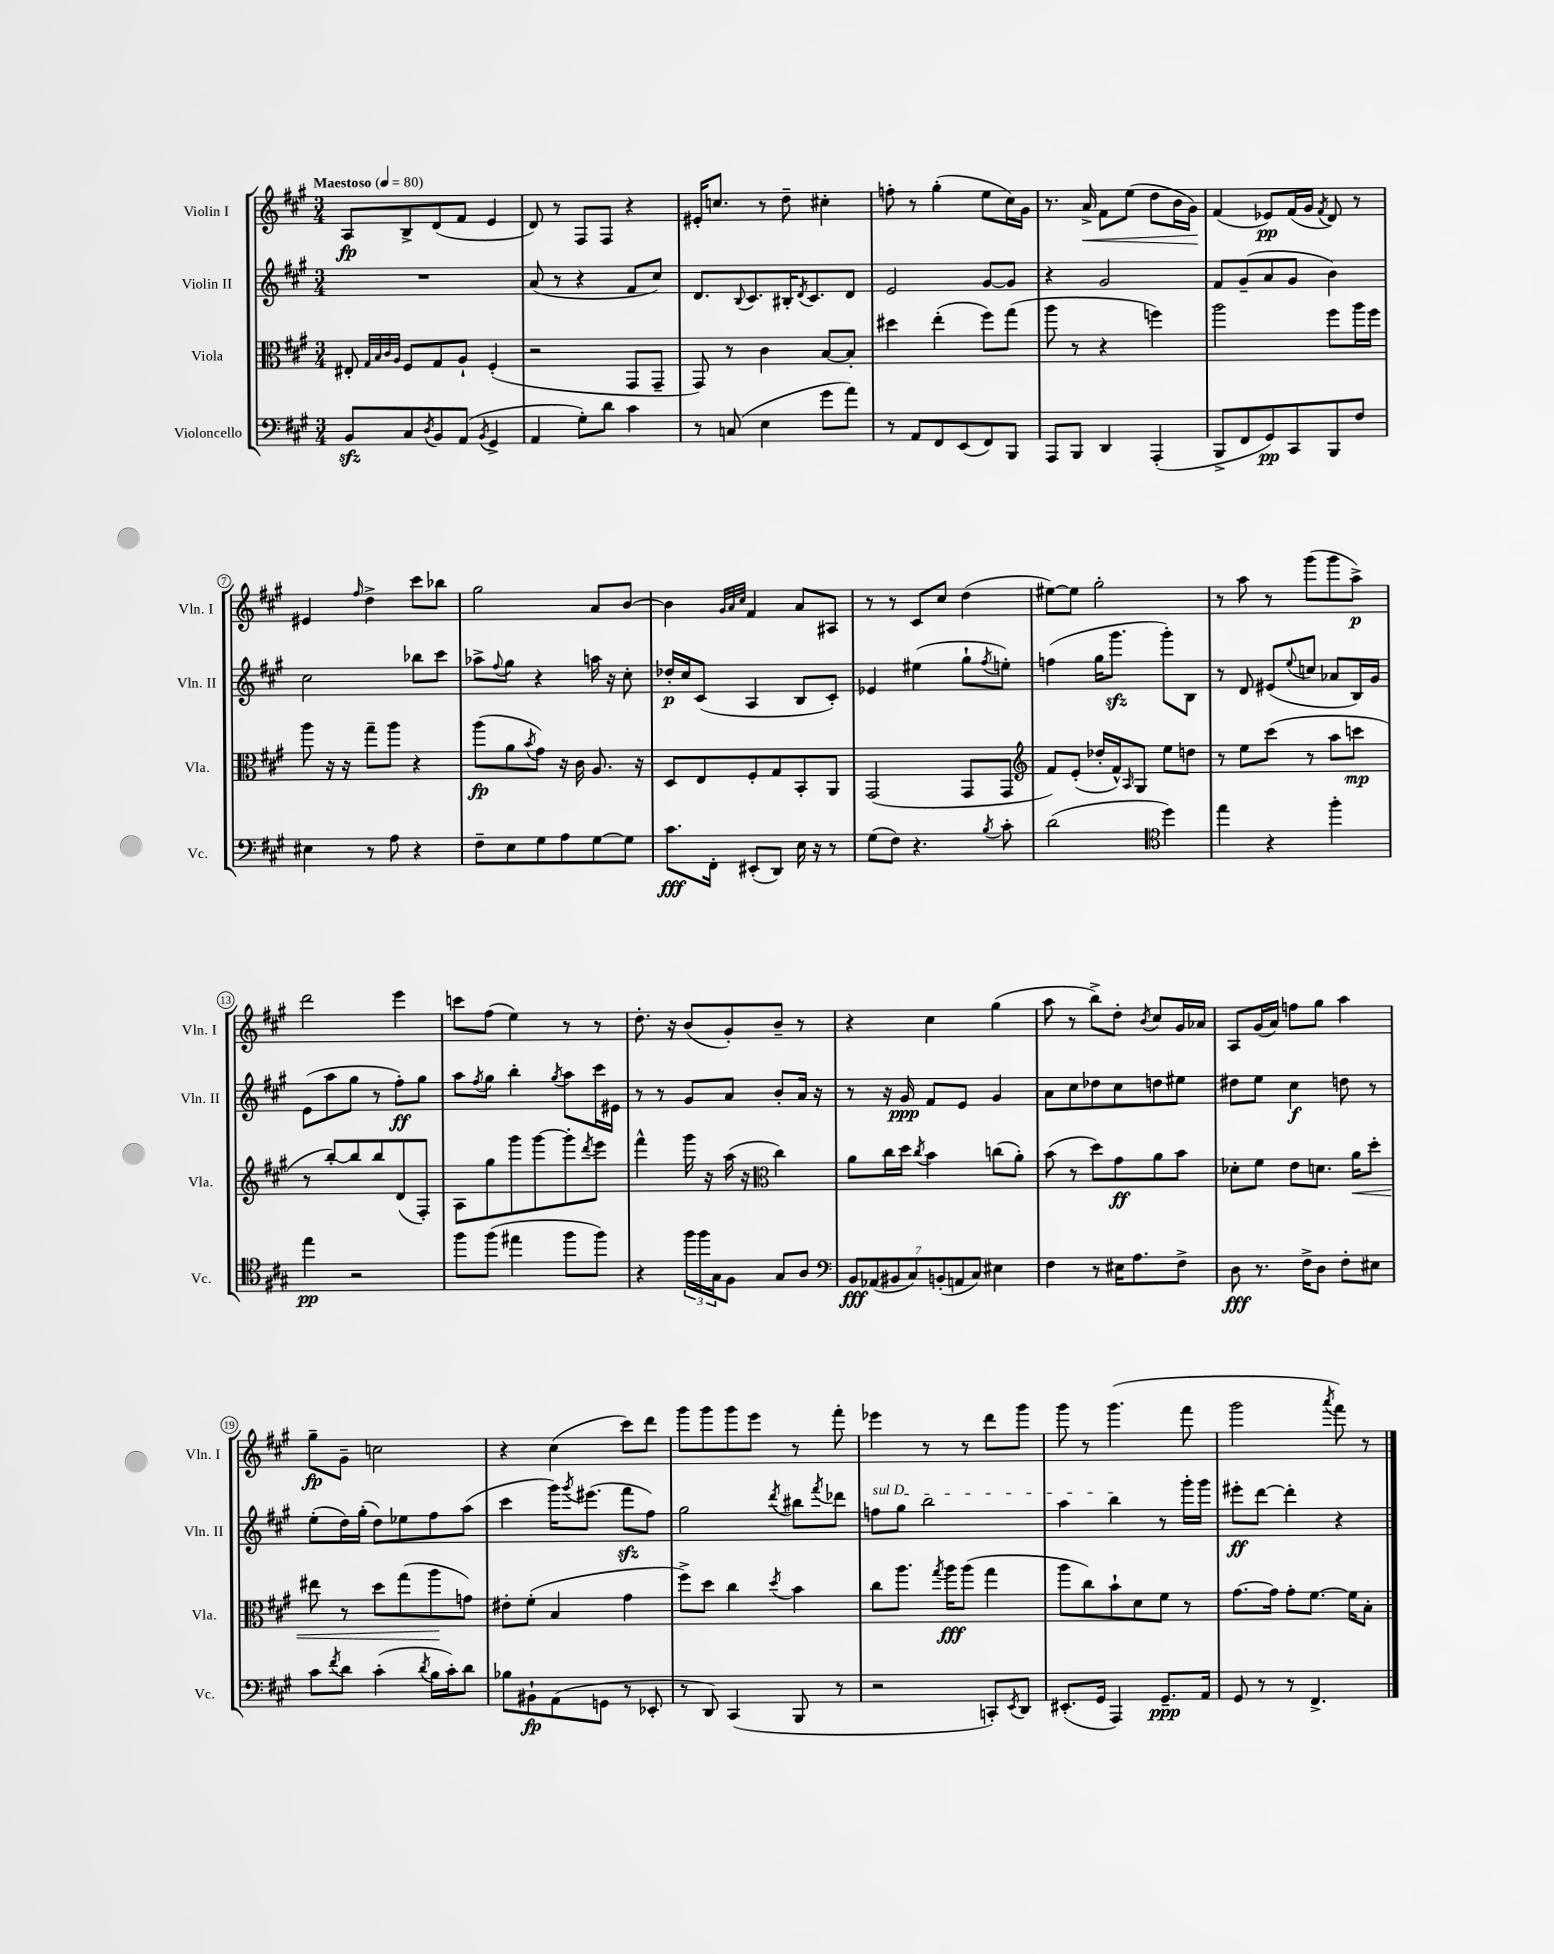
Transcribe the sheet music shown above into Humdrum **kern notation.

**kern	**kern	**kern	**kern
*staff4	*staff3	*staff2	*staff1
*clefF4	*clefC3	*clefG2	*clefG2
*k[f#c#g#]	*k[f#c#g#]	*k[f#c#g#]	*k[f#c#g#]
*M3/4	*M3/4	*M3/4	*M3/4
*MM80	*MM80	*MM80	*MM80
8BB	8E#'	2.r	8A
.	32qqG#	.	.
.	32qqB	.	.
.	32qqc#	.	.
.	32qqA	.	.
8C#	8F#	.	8B^
8qD	.	.	.
8BB	8G#	.	(8d
(8AA	8A`	.	8f#
8qBB	.	.	.
4GG#^	(4F#'	.	4e
=	=	=	=
4AA	2r	(8a	8d)
.	.	8r	8r
8G#')	.	4r	8F#
8d	.	.	8F#
4c#	8GG#	8f#	4r
.	8GG#~	8cc#)	.
=	=	=	=
8r	8GG#)	8.d	16e#'
.	.	.	8.cc
(8C	8r	.	.
.	.	8qqB	.
.	.	8.c#	.
4E	4c#	.	8r
.	.	16B#'	8dd~
.	.	8qd	.
.	.	8.c#	.
8g#	[8B	.	4cc#'
8a)	8B']	8d	.
=	=	=	=
8r	4dd#	2e	8ff'
8AA	.	.	8r
8FF#	(4ee'	.	(4gg#'
(8EE	.	.	.
8FF#)	8ff#)	[8g#	8ee
8BBB	(8gg#	8g#]	16cc#)
.	.	.	16g#
=	=	=	=
8AAA	8aa	4r	8.r
8BBB	8r	.	.
.	.	.	16a^
4DD	4r	2g#	8f#
.	.	.	(8ee
(4AAA'	4ff)	.	8dd
.	.	.	16b
.	.	.	16g#)
=	=	=	=
8BBB^	2aa	8f#	(4f#
8FF#	.	(8g#~	.
8GG#)	.	8a	8e-)
8CC#	.	8g#	(16f#
.	.	.	16g#
.	.	.	8qf#
8BBB	8ff#	4b)	8d)
8F#	16aa	.	8r
.	16ff#	.	.
=	=	=	=
4E#	8aa	2cc#	4e#
.	16r	.	.
.	16r	.	.
.	.	.	16qqff#
8r	8gg#~	.	4dd^
8A	8aa	.	.
4r	4r	8bb-	8ccc#
.	.	8ccc#	8bb-
=	=	=	=
8F#~	(8aa	8aa-^	2gg#
.	.	8qqff#	.
8E	8a	8gg#	.
.	8qb	.	.
8G#	8g#)	4r	.
8A	16r	.	.
.	16c#	.	.
[8G#	8.A	16aa	8a
.	.	16r	.
8G#]	.	8cc#'	[8b
.	16r	.	.
=	=	=	=
8.c#	8D	16dd-'	4b]
.	.	16cc#	.
.	8E	(8c#	.
16FF#'	.	.	.
.	.	.	32qqg#
.	.	.	32qqa
.	.	.	32qqcc#
(8EE#'	8F#'	4A	4f#
8DD)	8G#	.	.
16E	8BB'	8B	8a
16r	.	.	.
8r	8AA	8c#')	8A#
=	=	=	=
(8G#	(2GG#	4e-	8r
8F#)	.	.	8r
4.r	.	(4ee#	8c#
.	.	.	8cc#
.	8GG#	8gg#`	(4dd
8qB	.	8qff#	.
8c#'	8GG#	8ee')	.
=	=	=	=
*	*clefG2	*	*
(2d	8f#)	(4ff	[8ee#)
.	(8e'	.	8ee#]
.	16dd-'	16gg#	2gg#'
.	16f#^^)	8.ggg#	.
.	16qqA	.	.
.	8G#	.	.
*clefC4	*	*	*
4dd)	8ee	8ggg#')	.
.	8dd	8B	.
=	=	=	=
4ee	8r	8r	8r
.	8ee	8d	8aa
4r	(8ccc#	(8e#	8r
.	.	8qqee	.
.	8r	8cc	(8ggg#
4ff#'	8aa	8a-	8ggg#
.	8ccc	16B)	8aa^)
.	.	16g#	.
=	=	=	=
4ee	8r	(8e	2ddd
.	[8bb')	8aa	.
2r	8bb]	8gg#	.
.	8bb	8r	.
.	(8d	8ff#')	4eee
.	8F#')	8gg#	.
=	=	=	=
8ff#	8A	8aa	8ccc
.	.	8qff#	.
(8ff#	8gg#	8gg#	(8ff#
4ee#	8ggg#	4bb'	4ee)
.	[8ggg#	.	.
.	.	8qgg#	.
8ff#	8ggg#']	8aa	8r
.	8qddd	.	.
8ff#)	8eee	16ccc#	8r
.	.	16e#	.
=	=	=	=
4r	4fff#^^	8r	8.dd'
.	.	8r	.
.	.	.	16r
24ff#	16ggg#	8g#	(8b
24ff#	.	.	.
.	16r	.	.
24G#	.	.	.
8F#	(16aa	8a	8g#')
.	16r	.	.
*	*clefC3	*	*
8G#	4cc#)	8b'	8b~
8A	.	16a	8r
.	.	16r	.
=	=	=	=
*clefF4	*	*	*
14BB	8a	8r	4r
(14AA-	.	.	.
.	16cc#	16r	.
14BB#	.	.	.
.	16dd	16g#	.
14C#)	.	.	.
.	8qcc#	.	.
.	4b	8f#	4cc#
(14BB'	.	.	.
14AA	.	.	.
.	.	8e	.
14C#)	.	.	.
4E#	(8cc	4g#	(4gg#
.	8a')	.	.
=	=	=	=
4F#	(8b	8a	8aa
.	8r	8cc#	8r
8r	8dd)	8dd-	8bb^)
16E#	8g#	8cc#	8dd'
8.A	.	.	.
.	.	.	8qb
.	8a	8dd	8cc#
8F#^	8b	8ee#	16g#
.	.	.	16a-
=	=	=	=
8D	8d-'	8dd#	8A
8.r	8f#	8ee	(16g#
.	.	.	16a)
.	8e	4cc#	8ff
16F#^	.	.	.
8D	8.d	.	8gg#
8F#'	.	8dd	4aa
.	16a	.	.
8E#	8dd'	8r	.
=	=	=	=
8c#	8ee#	(8ee'	8gg#~
8qf#	.	.	.
8d	8r	16dd)	8g#~
.	.	(16gg#'	.
(4c#'	8dd	8dd)	2cc
.	(8gg#	8ee-	.
8qd	.	.	.
16B	8aa	8ff#	.
16c#')	.	.	.
8d	8g)	(8aa	.
=	=	=	=
8B-	8e#'	4ccc#	4r
8BB#`	(8f#'	.	.
(8AA	4B	16ggg#)	(4cc#
.	.	8qggg#	.
.	.	(8.eee#	.
8GG	.	.	.
8r	4g#	8fff#	8ccc#)
8EE-'	.	8ff#)	8ddd
=	=	=	=
8r	8ff#^)	2gg#	8ggg#
8DD)	8dd	.	8ggg#
(4CC#	4cc#	.	8ggg#
.	.	.	8eee
.	8qdd	8qddd	.
8BBB	4b	8bb#	8r
.	.	8qfff#	.
8r	.	8ddd-	8fff#'
=	=	=	=
2r	8cc#	8ff	4eee-
.	8.aa	8gg#	.
.	.	2bb	8r
.	8qgg#	.	.
.	16aa	.	.
.	(8aa	.	8r
8CC')	4gg#	.	8ddd
8qEE	.	.	.
8DD	.	.	8ggg#
=	=	=	=
(8.EE#'	8aa	4aa	8ggg#
.	8cc#)	.	8r
16GG#	.	.	.
4AAA)	8b`	4bb	(4.ggg#
.	8d	.	.
8.GG#~	8f#	8r	.
.	8r	16ggg#'	8fff#
16AA	.	16ggg#	.
=	=	=	=
8GG#	[8.g#	8eee#'	2ggg#
8r	.	[8ddd	.
.	16g#]	.	.
8r	8g#'	4ddd']	.
4.FF#^	[8.f#	.	.
.	.	.	8qaaa
.	.	4r	8fff#)
.	16f#]	.	.
.	8B'	.	8r
==	==	==	==
*-	*-	*-	*-
